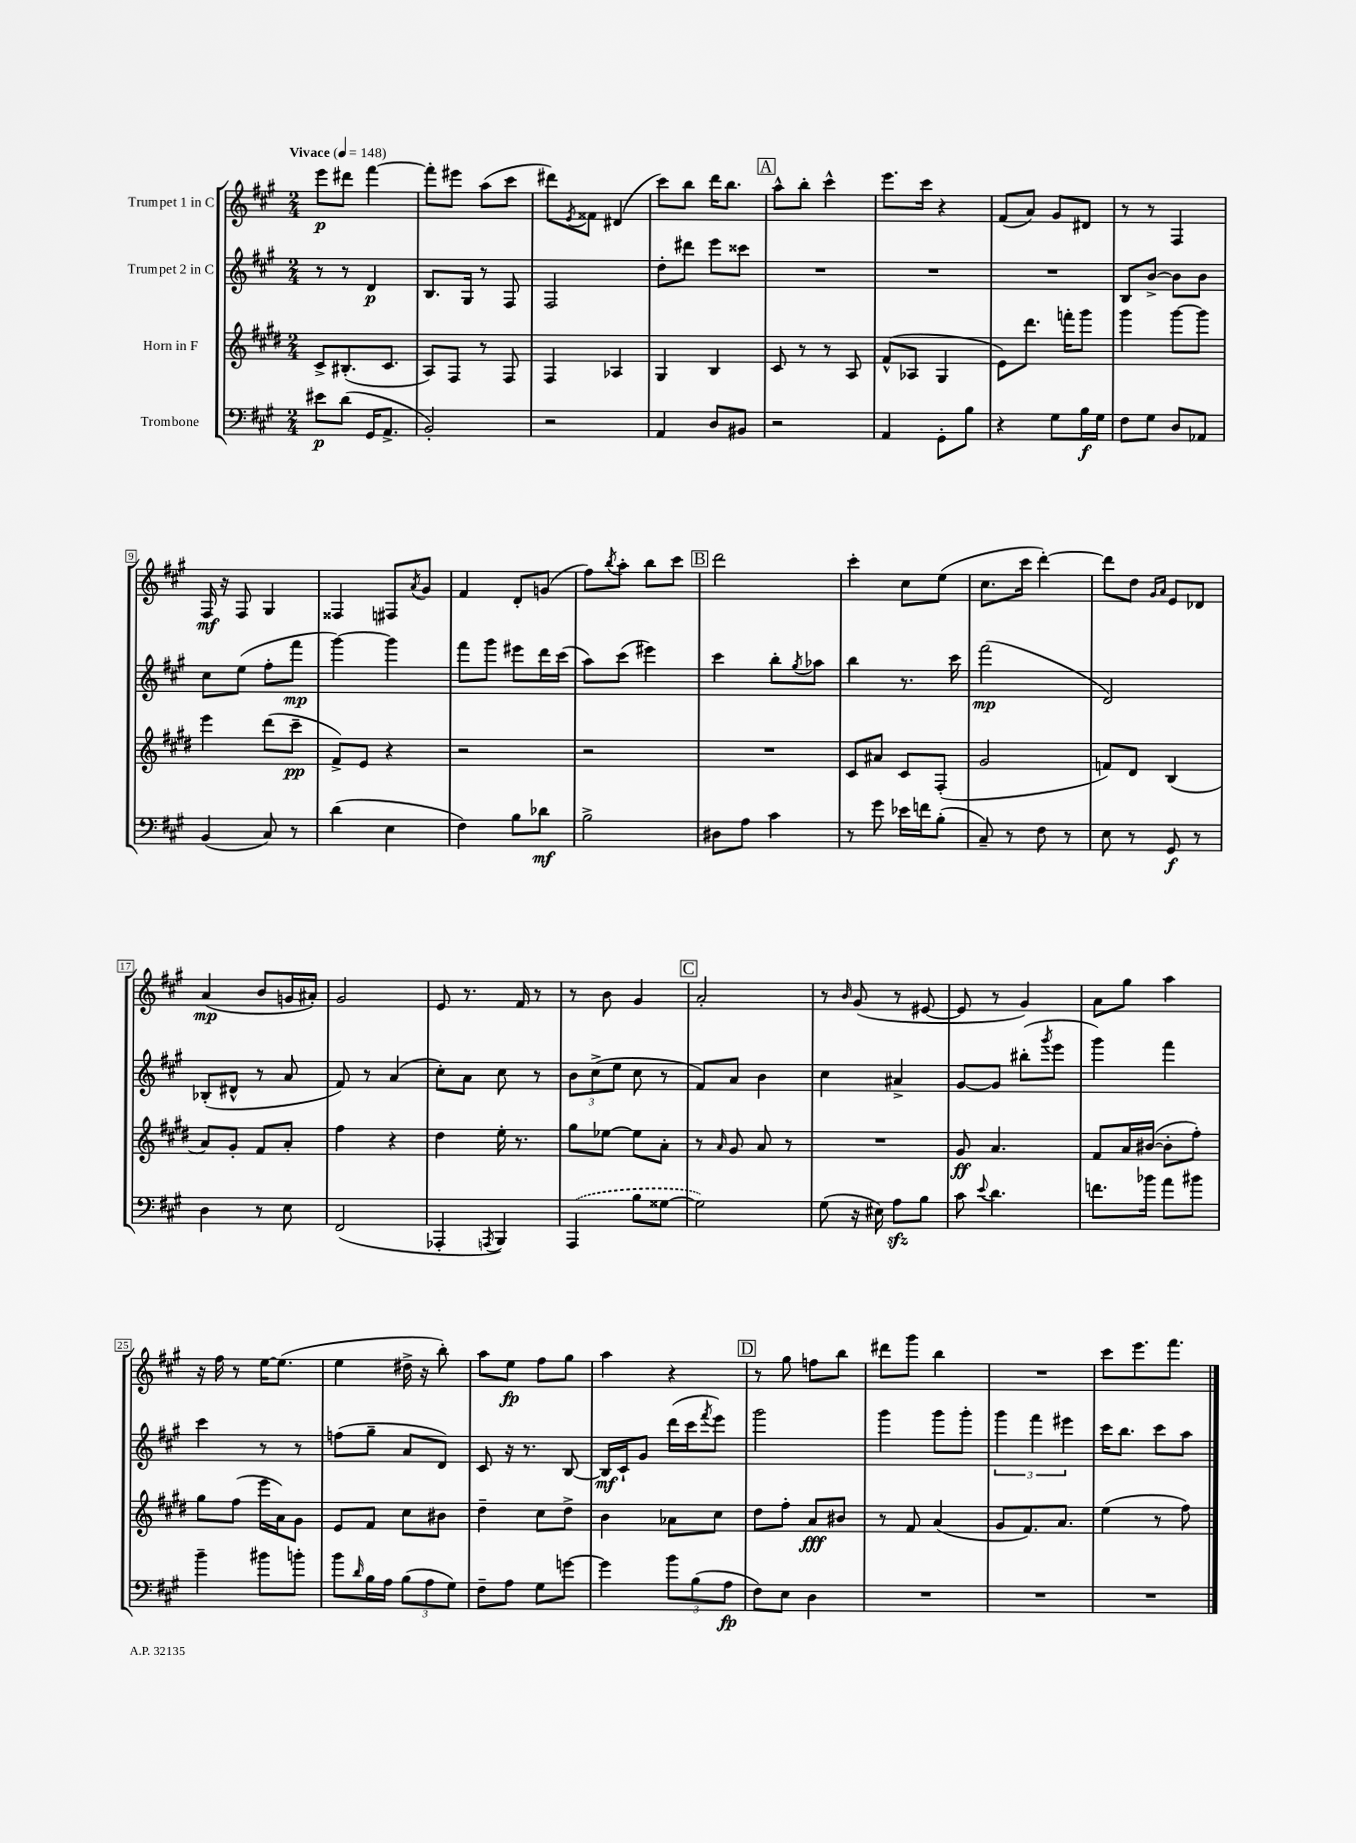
<<
\new StaffGroup <<
\new Staff = "s0" \with { instrumentName = "Trumpet 1 in C" } {
    \clef treble \key a \major \numericTimeSignature \time 2/4 \tempo "Vivace" 4 = 148
    e'''8\p dis'''8 fis'''4~ |
    fis'''8-. eis'''8 a''8( cis'''8 |
    dis'''8) \acciaccatura { e'8 } fisis'8 dis'4( |
    cis'''8) b''8 d'''16 b''8. |
    \mark \markup { \box "A" } a''8-^ b''8-. cis'''4-^ |
    e'''8. cis'''16 r4 |
    fis'8( a'8) gis'8 dis'8 |
    r8 r8 fis4 |
    fis16\mf r16 fis8 gis4 |
    fisis4 fis8 \acciaccatura { a'8 } gis'8 |
    fis'4 d'8-. g'8( |
    fis''8) \acciaccatura { b''8 } a''8-. b''8 cis'''8 |
    \mark \markup { \box "B" } d'''2 |
    cis'''4-. cis''8 e''8( |
    cis''8. cis'''16 d'''4~-.) |
    d'''8 d''8 \grace { gis'16 a'16 } e'8 des'8 |
    a'4\mp( b'8 g'16 ais'16-.) |
    gis'2 |
    e'8 r8. fis'16 r8 |
    r8 b'8 gis'4 |
    \mark \markup { \box "C" } a'2-. |
    r8 \grace { b'16 } gis'8( r8 eis'8~ |
    eis'8 r8 gis'4) |
    a'8 gis''8 a''4 |
    r16 fis''16 r8 e''16~ e''8.( |
    e''4 dis''16-> r16 b''8-.) |
    a''8 e''8\fp fis''8 gis''8 |
    a''4 r4 |
    \mark \markup { \box "D" } r8 gis''8 f''8 b''8 |
    dis'''8 gis'''8 b''4 |
    R2 |
    cis'''8 e'''8. fis'''8. \bar "|." |
}
\new Staff = "s1" \with { instrumentName = "Trumpet 2 in C" } {
    \clef treble \key a \major \numericTimeSignature \time 2/4
    r8 r8 d'4\p |
    b8. gis16 r8 fis8 |
    fis2 |
    d''8-. dis'''8 e'''8 cisis'''8 |
    \mark \markup { \box "A" } R2 |
    R2 |
    R2 |
    b8 b'8~-> b'8 b'8 |
    cis''8 e''8( fis''8-. fis'''8\mp |
    gis'''4~) gis'''4 |
    fis'''8 gis'''8 eis'''8 d'''16 cis'''16( |
    a''8) cis'''8( eis'''4) |
    \mark \markup { \box "B" } cis'''4 b''8-. \acciaccatura { gis''8 } aes''8 |
    b''4 r8. cis'''16 |
    fis'''2\mp( |
    d'2) |
    bes8-.( dis'8-^ r8 a'8 |
    fis'8) r8 a'4( |
    cis''8-.) a'8 cis''8 r8 |
    \tuplet 3/2 { b'8 cis''8->( e''8 } cis''8 r8 |
    \mark \markup { \box "C" } fis'8) a'8 b'4 |
    cis''4 ais'4-> |
    gis'8~ gis'8 bis''8-.( \acciaccatura { gis'''8 } e'''8 |
    gis'''4) fis'''4 |
    cis'''4 r8 r8 |
    f''8( gis''8-- a'8 d'8) |
    cis'8 r16 r8. b8~ |
    b16\mf cis'16-! gis'8 d'''16( cis'''16 \acciaccatura { fis'''8 } e'''8) |
    \mark \markup { \box "D" } gis'''2 |
    gis'''4 gis'''8 gis'''8-. |
    \tuplet 3/2 { gis'''4 fis'''4 eis'''4 } |
    cis'''16 b''8. cis'''8 a''8 \bar "|." |
}
\new Staff = "s2" \with { instrumentName = "Horn in F" } {
    \clef treble \key e \major \numericTimeSignature \time 2/4
    cis'8-> bis8.-.( cis'8. |
    a8) fis8 r8 fis8 |
    fis4 aes4 |
    gis4 b4 |
    \mark \markup { \box "A" } cis'8 r8 r8 a8 |
    fis'8-^( aes8 gis4 |
    e'8) dis'''8. f'''16-. gis'''8 |
    gis'''4 gis'''8~ gis'''8 |
    e'''4 dis'''8( cis'''8--\pp |
    fis'8->) e'8 r4 |
    r2 |
    r2 |
    \mark \markup { \box "B" } R2 |
    cis'8 ais'8 cis'8 fis8-.( |
    gis'2 |
    f'8) dis'8 b4( |
    a'8) gis'8-. fis'8 a'8-. |
    fis''4 r4 |
    dis''4 e''16-. r8. |
    gis''8 ees''8~ ees''8 a'8-. |
    \mark \markup { \box "C" } r8 \grace { a'16 } gis'8 a'8 r8 |
    R2 |
    gis'8\ff a'4. |
    fis'8 a'16 bis'16~( bis'8-. fis''8-.) |
    gis''8 fis''8( e'''16 a'16) gis'8 |
    e'8 fis'8 cis''8 bis'8 |
    dis''4-- cis''8 dis''8-> |
    b'4 aes'8 cis''8 |
    \mark \markup { \box "D" } dis''8 fis''8-. a'8\fff bis'8 |
    r8 fis'8 a'4( |
    gis'8 fis'8.) a'8. |
    e''4( r8 fis''8) \bar "|." |
}
\new Staff = "s3" \with { instrumentName = "Trombone" } {
    \clef bass \key a \major \numericTimeSignature \time 2/4
    eis'8\p d'8( gis,16 a,8.-> |
    b,2-.) |
    r2 |
    a,4 d8 bis,8 |
    \mark \markup { \box "A" } r2 |
    a,4 gis,8-. b8 |
    r4 gis8 b16\f gis16 |
    fis8 gis8 d8 aes,8 |
    b,4( cis8) r8 |
    d'4( e4 |
    fis4) b8 des'8\mf |
    b2-> |
    \mark \markup { \box "B" } dis8 a8 cis'4 |
    r8 gis'8 ees'16 f'16 b8-.( |
    cis8--) r8 fis8 r8 |
    e8 r8 gis,8\f r8 |
    d4 r8 e8 |
    fis,2( |
    aes,,4-. \acciaccatura { a,,8 } b,,4) |
    \once \slurDashed a,,4( b8 gisis8~ |
    \mark \markup { \box "C" } gisis2) |
    gis8( r16 eis16) a8\sfz b8 |
    cis'8 \appoggiatura { e'8 } d'4. |
    f'8. bes'16 a'8 bis'8 |
    b'4-- bis'8 b'8-. |
    b'8 \grace { d'16 } b16 a16 \tuplet 3/2 { b8( a8 gis8) } |
    fis8-- a8 gis8 g'8~ |
    g'4 \tuplet 3/2 { b'8 b8( a8\fp } |
    \mark \markup { \box "D" } fis8) e8 d4 |
    R2 |
    R2 |
    R2 \bar "|." |
}
>>
>>
\layout { \context { \Score \override BarNumber.stencil = #(make-stencil-boxer 0.1 0.3 ly:text-interface::print) } }
